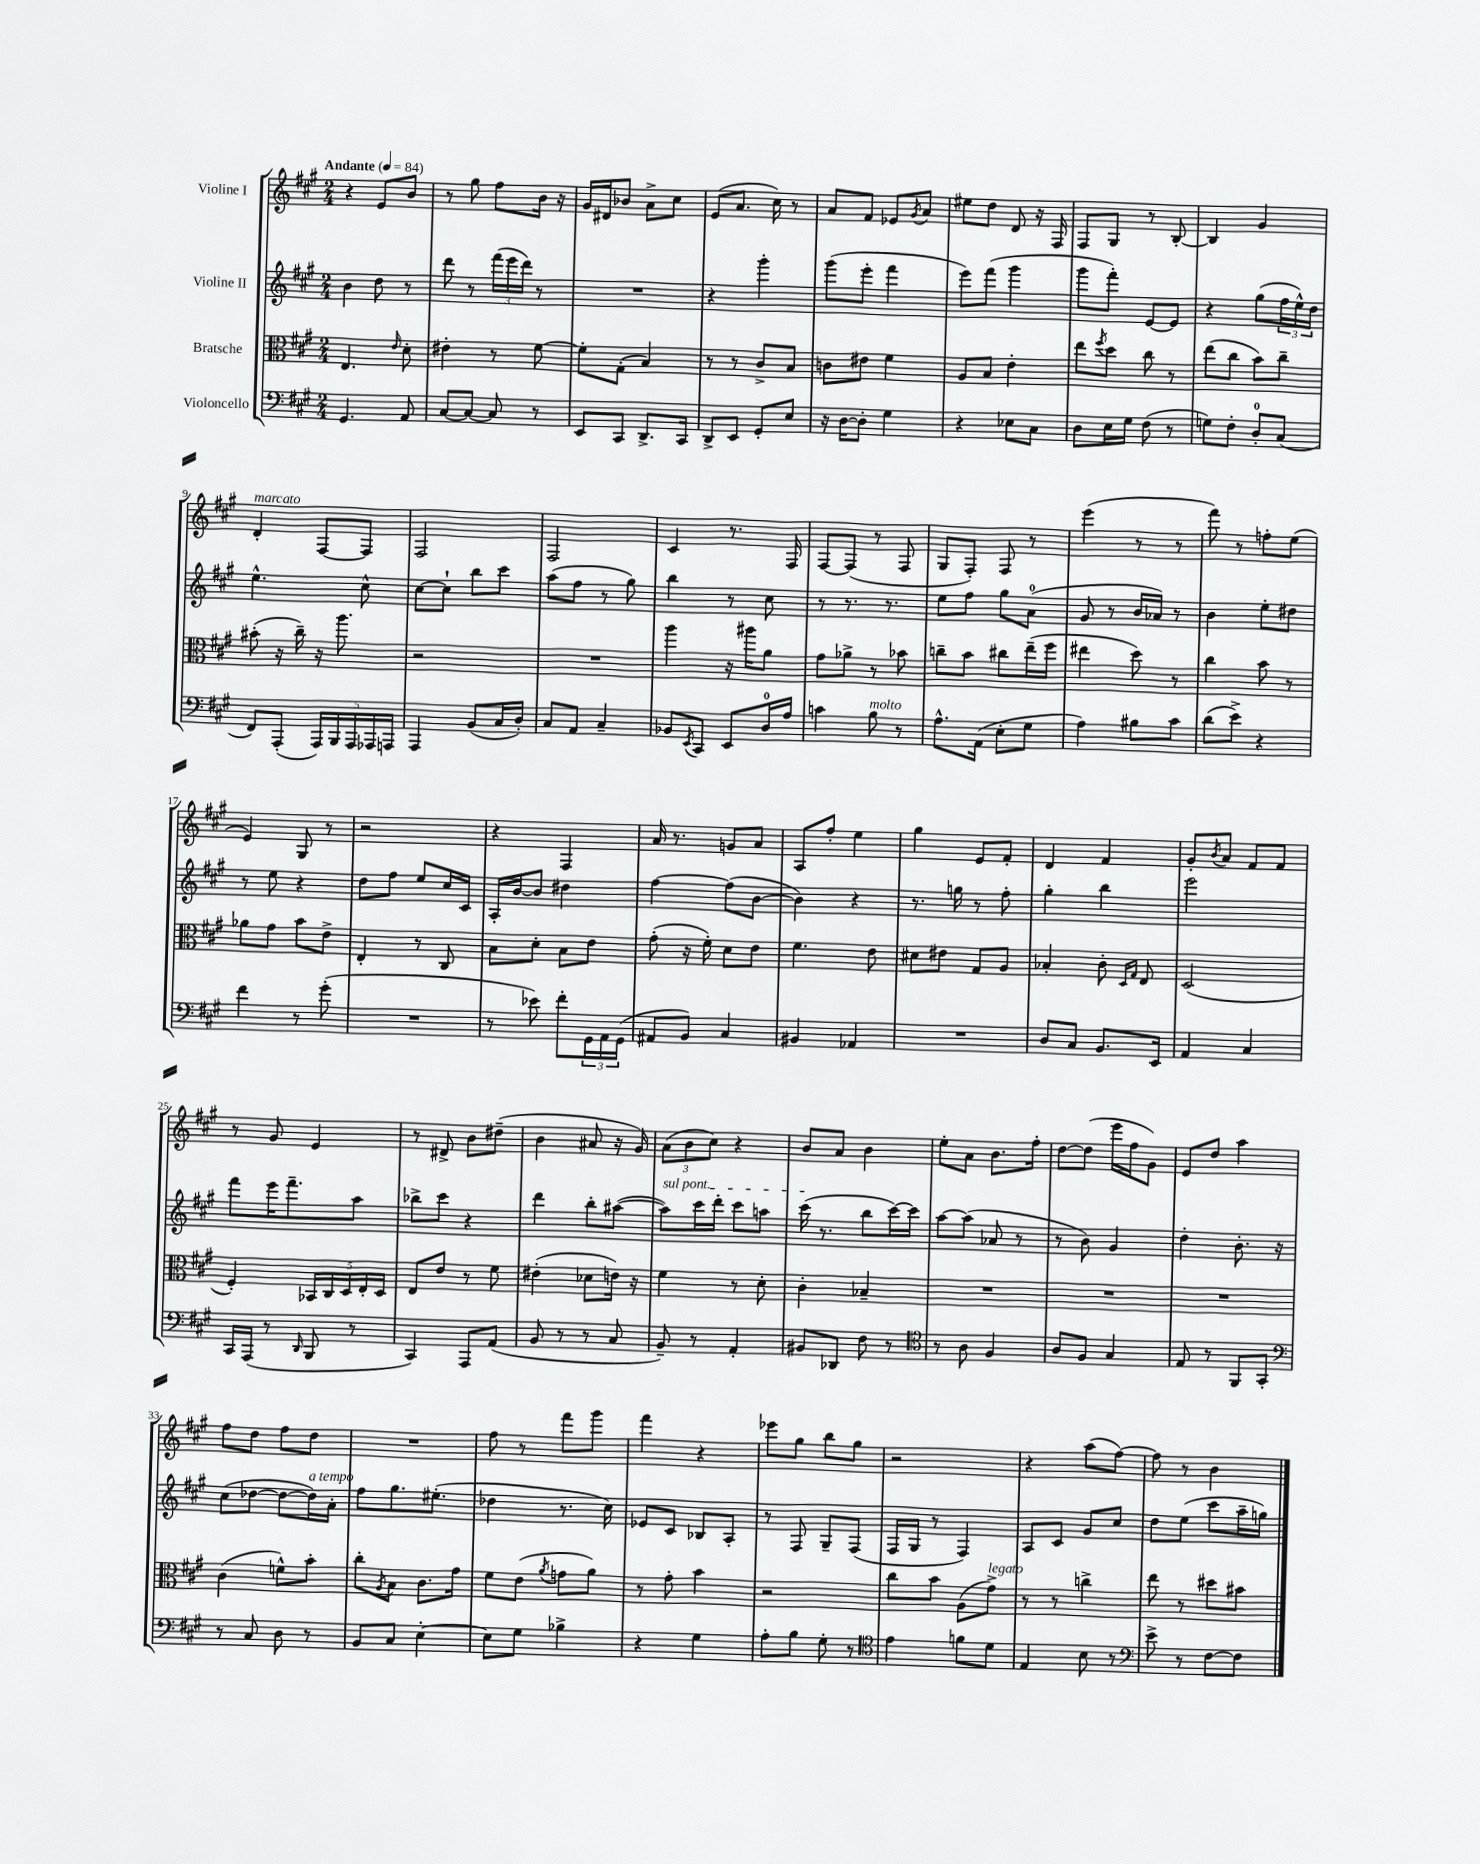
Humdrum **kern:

**kern	**kern	**kern	**kern
*staff4	*staff3	*staff2	*staff1
*clefF4	*clefC3	*clefG2	*clefG2
*k[f#c#g#]	*k[f#c#g#]	*k[f#c#g#]	*k[f#c#g#]
*M2/4	*M2/4	*M2/4	*M2/4
*MM84	*MM84	*MM84	*MM84
4.GG#/	4.E/	4b\	4r
.	.	8dd\	8e/L
.	16qqe/	.	.
8AA/	8d'\	8r	8b/J
=	=	=	=
[8C#/L	4e#'\	8ddd\	8r
8C#/_J	.	8r	8gg#\
8C#/]	8r	(24fff#\LL	8ff#\L
.	.	24eee\	.
.	.	24ddd\JJ)	.
8r	[8f#\	8r	16b\Jk
.	.	.	16r
=	=	=	=
8EE/L	8f#'\]L	2r	16g#/LL
.	.	.	16d#/J
8CC#/J	(8G#'\J	.	8b-/J
8.DD^/L	4B/)	.	8a^\L
.	.	.	8cc#\J
16CC#/Jk	.	.	.
=	=	=	=
8DD^/L	8r	4r	(8e/L
8EE/J	8r	.	8.a/J
8GG#'/L	8c#^/L	4ggg#'\	.
.	.	.	16cc#\)
8E/J	8B/J	.	8r
=	=	=	=
16r	8c\L	(8ggg#\L	8a/L
[16D\LK	.	.	.
8D'\]J	8e#\J	8eee'\J	8f#/J
4G#\	4f#\	4fff#\	8e-/L
.	.	.	8qg#/
.	.	.	8a/J
=	=	=	=
4r	8A/L	8eee\L)	8ee#\L
.	8B/J	(8fff#\J	8dd\J
8E-\L	4e'\	4ggg#\	8d/
8C#\J	.	.	16r
.	.	.	16F#/
=	=	=	=
8D\L	8ee\L	8ggg#\L	8F#/L
.	8qff#/	.	.
16E\L	8dd\J	8fff#'\J)	8G#/J
16G#\JJ	.	.	.
(8F#\	8cc#\	[8e/L	8r
8r	8r	8e/]J	[8B'/
=	=	=	=
8G\L)	(8ee\L	4r	4B/]
8F#'\J	8cc#\J	.	.
8D'/L	8b\L)	(8gg#\L	4g#/
(8C#/J	8cc#~\J	24ff#\L	.
.	.	24ee^^\)	.
.	.	24dd\JJ	.
=	=	=	=
8FF#/L)	(8b#'\	4.ee^^\	4d'/
(8AAA'/J	16r	.	.
.	16cc#~\)	.	.
20AAA/LL)	16r	.	[8F#/L
20BBB/	.	.	.
.	8.aa\	.	.
20AAA/	.	.	.
.	.	8cc#^^\	8F#/]J
20AAA-/	.	.	.
20AAA/JJ	.	.	.
=	=	=	=
4AAA/	2r	[8cc#\L	2F#/
.	.	8cc#`\]J	.
(8BB/L	.	8bb\L	.
16C#/L	.	8ccc#\J	.
16D'/JJ)	.	.	.
=	=	=	=
8C#/L	2r	(8aa\L	2F#/
8AA/J	.	8ff#\J	.
4C#~/	.	8r	.
.	.	8gg#\)	.
=	=	=	=
8BB-/L	4aa\	4bb\	4c#/
8qEE/	.	.	.
8CC#/J	.	.	.
8EE/L	16r	8r	8.r
.	16aa#\LK	.	.
16D/L	8a\J	8cc#\	.
16A/JJ	.	.	16F#/
=	=	=	=
4c\	8g#\L	8r	[8F#/L
.	8a-^\J	8.r	(8F#/]J
8B\	8r	.	8r
.	.	8.r	.
8r	8b-\	.	8F#/
=	=	=	=
8.A^^\L	8cc~\L	8ee\L	8G#/L
.	8b\J	8ff#\J	8F#'/J)
(16AA\Jk	.	.	.
8E'\L	8cc#\L	8gg#\L	8F#/
8G#\J	(16ee~\L	(8a\J	8r
.	16ff#\JJ	.	.
=	=	=	=
4A\)	4ee#\	8g#/	(4eee\
.	.	8r	.
8B#\L	8dd\)	16b/LL	8r
.	.	16a-/JJ)	.
8c#\J	8r	8r	8r
=	=	=	=
(8d\L	4cc#\	4b\	8fff#\)
8e^\J)	.	.	8r
4r	8b\	8ee'\L	8ff'\L
.	8r	8dd#\J	(8ee\J
=	=	=	=
4f#\	8a-\L	8r	4e/)
.	8g#\J	8ee\	.
8r	8b\L	4r	8G#/
(8g#'\	8e^\J	.	8r
=	=	=	=
2r	4E'/	8dd\L	2r
.	.	8ff#\J	.
.	8r	8ee/L	.
.	8C#/	16cc#/L	.
.	.	16c#/JJ	.
=	=	=	=
8r	8B\L	16A'/LL	4r
.	.	[16b/J	.
8e-\)	8d'\J	8b/]J	.
8f#'\L	8B\L	4dd#\	4F#/
24GG#\L	8e\J	.	.
24AA\	.	.	.
(24GG#\JJ	.	.	.
=	=	=	=
8AA#/L	(8g#'\	[4ff#\	16a/
.	.	.	8.r
8BB/J)	16r	.	.
.	16f#'\)	.	.
4C#/	8d\L	(8ff#\]L	8g/L
.	8e\J	[8b\J	8a/J
=	=	=	=
4BB#/	4.f#\	4b\])	8A/L
.	.	.	8ff#'/J
4AA-/	.	4r	4ee\
.	8e\	.	.
=	=	=	=
2r	8d#\L	8.r	4gg#\
.	8e#\J	.	.
.	.	16gg\	.
.	8G#/L	8r	8e/L
.	8A/J	8ff#'\	8f#'/J
=	=	=	=
8D/L	4B-'/	4gg#'\	4d/
8C#/J	.	.	.
8.BB/L	8c#'\	4bb\	4f#/
.	16qqD/LL	.	.
.	16qqG#/JJ	.	.
.	8E/	.	.
16EE/Jk	.	.	.
=	=	=	=
4AA/	(2D/	2eee\	8g#'/L
.	.	.	8qb/
.	.	.	8a/J
4C#/	.	.	8f#/L
.	.	.	8f#/J
=	=	=	=
16CC#/LL	4F#'/)	8fff#\L	8r
(16AAA/JJ	.	.	.
8r	.	16eee\K	8g#/
.	.	8.fff#~\	.
16qqDD/	.	.	.
8BBB/	20BB-/LL	.	4e/
.	20C#/	.	.
.	20D/	.	.
8r	.	8aa\J	.
.	20E'/	.	.
.	20D/JJ	.	.
=	=	=	=
4CC#/)	8E/L	8bb-^\L	8r
.	8e/J	8ccc#\J	8d#^/
8AAA/L	8r	4r	8b\L
(8AA/J	8f#\	.	(8dd#~\J
=	=	=	=
8BB/	(4e#'\	4ddd\	4b\
8r	.	.	.
8r	8d-\L	8bb'\L	8a#/
8C#/	16e\Jk)	([8aa#\J	16r
.	16r	.	16g#/)
=	=	=	=
8BB~/)	4f#\	8aa#\]L)	(12a\L
.	.	.	12b\
8r	.	16ccc#\L	.
.	.	.	12cc#\J)
.	.	16ddd'\JJ	.
4AA'/	8r	8ccc#\L	4r
.	8d'\	8aa\J	.
=	=	=	=
8BB#/L	4c#'\	(16ccc#\	8b/L
.	.	8.r	.
8DD-/J	.	.	8a/J
8F#\	4B-~/	8bb\L	4b\
8r	.	[16ccc#\L)	.
.	.	16ccc#\]JJ	.
=	=	=	=
*clefC4	*	*	*
8r	2r	[8aa\L	8ee'\L
8A\	.	(8aa\]J	8a\J
4F#/	.	8a-/	8.b\L
.	.	8r	.
.	.	.	16ff#'\Jk
=	=	=	=
8A/L	2r	8r	[8dd\L
8F#/J	.	8b\)	(8dd\]J
4G#/	.	4g#/	16eee\LL
.	.	.	16ff#\J
.	.	.	8g#\J)
=	=	=	=
8E/	2r	4dd'\	8e/L
8r	.	.	8dd/J
8FF#/L	.	8.b'\	4aa\
8GG#'/J	.	.	.
.	.	16r	.
=	=	=	=
*clefF4	*	*	*
8r	(4c#\	(8cc#\L	8ff#\L
8C#/	.	[8dd-\J	8dd\J
8D\	8f^^\L)	8dd-\_L	8ff#\L
8r	8b'\J	16dd-\]L)	8dd\J
.	.	16a'\JJ	.
=	=	=	=
8BB/L	8cc#'\L	8ff#\L	2r
.	8qA/	.	.
8C#/J	8B\J	8.gg#\	.
[4E'\	8.c#\L	.	.
.	.	(8.ee#'\J	.
.	16g#\Jk	.	.
=	=	=	=
8E\]L	8f#\L	4dd-\	8ff#\
8G#\J	(8e\J	.	8r
.	8qa/	.	.
4B-^\	8g\L	8.r	8fff#\L
.	8a\J)	.	8ggg#\J
.	.	16cc#\)	.
=	=	=	=
4r	8r	8e-/L	4fff#\
.	8g#'\	8c#/J	.
4G#\	4b\	8B-/L	4r
.	.	8A'/J	.
=	=	=	=
8A'\L	2r	8r	8eee-\L
8B\J	.	8F#/	8gg#\J
8G#'\	.	8G#~/L	8bb\L
8r	.	(8F#/J	8gg#\J
=	=	=	=
*clefC4	*	*	*
4e\	8cc#\L	16F#/LL	2r
.	.	16G#/JJ	.
.	8b\J	8r	.
8f\L	(8A\L	4F#/)	.
8d\J	8g#^\J)	.	.
=	=	=	=
4E/	8r	8A/L	4r
.	8r	8c#/J	.
8B\	4cc^\	8g#/L	(8aa\L
8r	.	8cc#/J	[8ff#\J)
=	=	=	=
*clefF4	*	*	*
8e^\	8ee\	8dd\L	8ff#\]
8r	8r	(8ee\J	8r
[8F#\L	8dd#\L	8ccc#\L	4b\
8F#\]J	8b#\J	16aa~\L	.
.	.	16gg\JJ)	.
==	==	==	==
*-	*-	*-	*-
